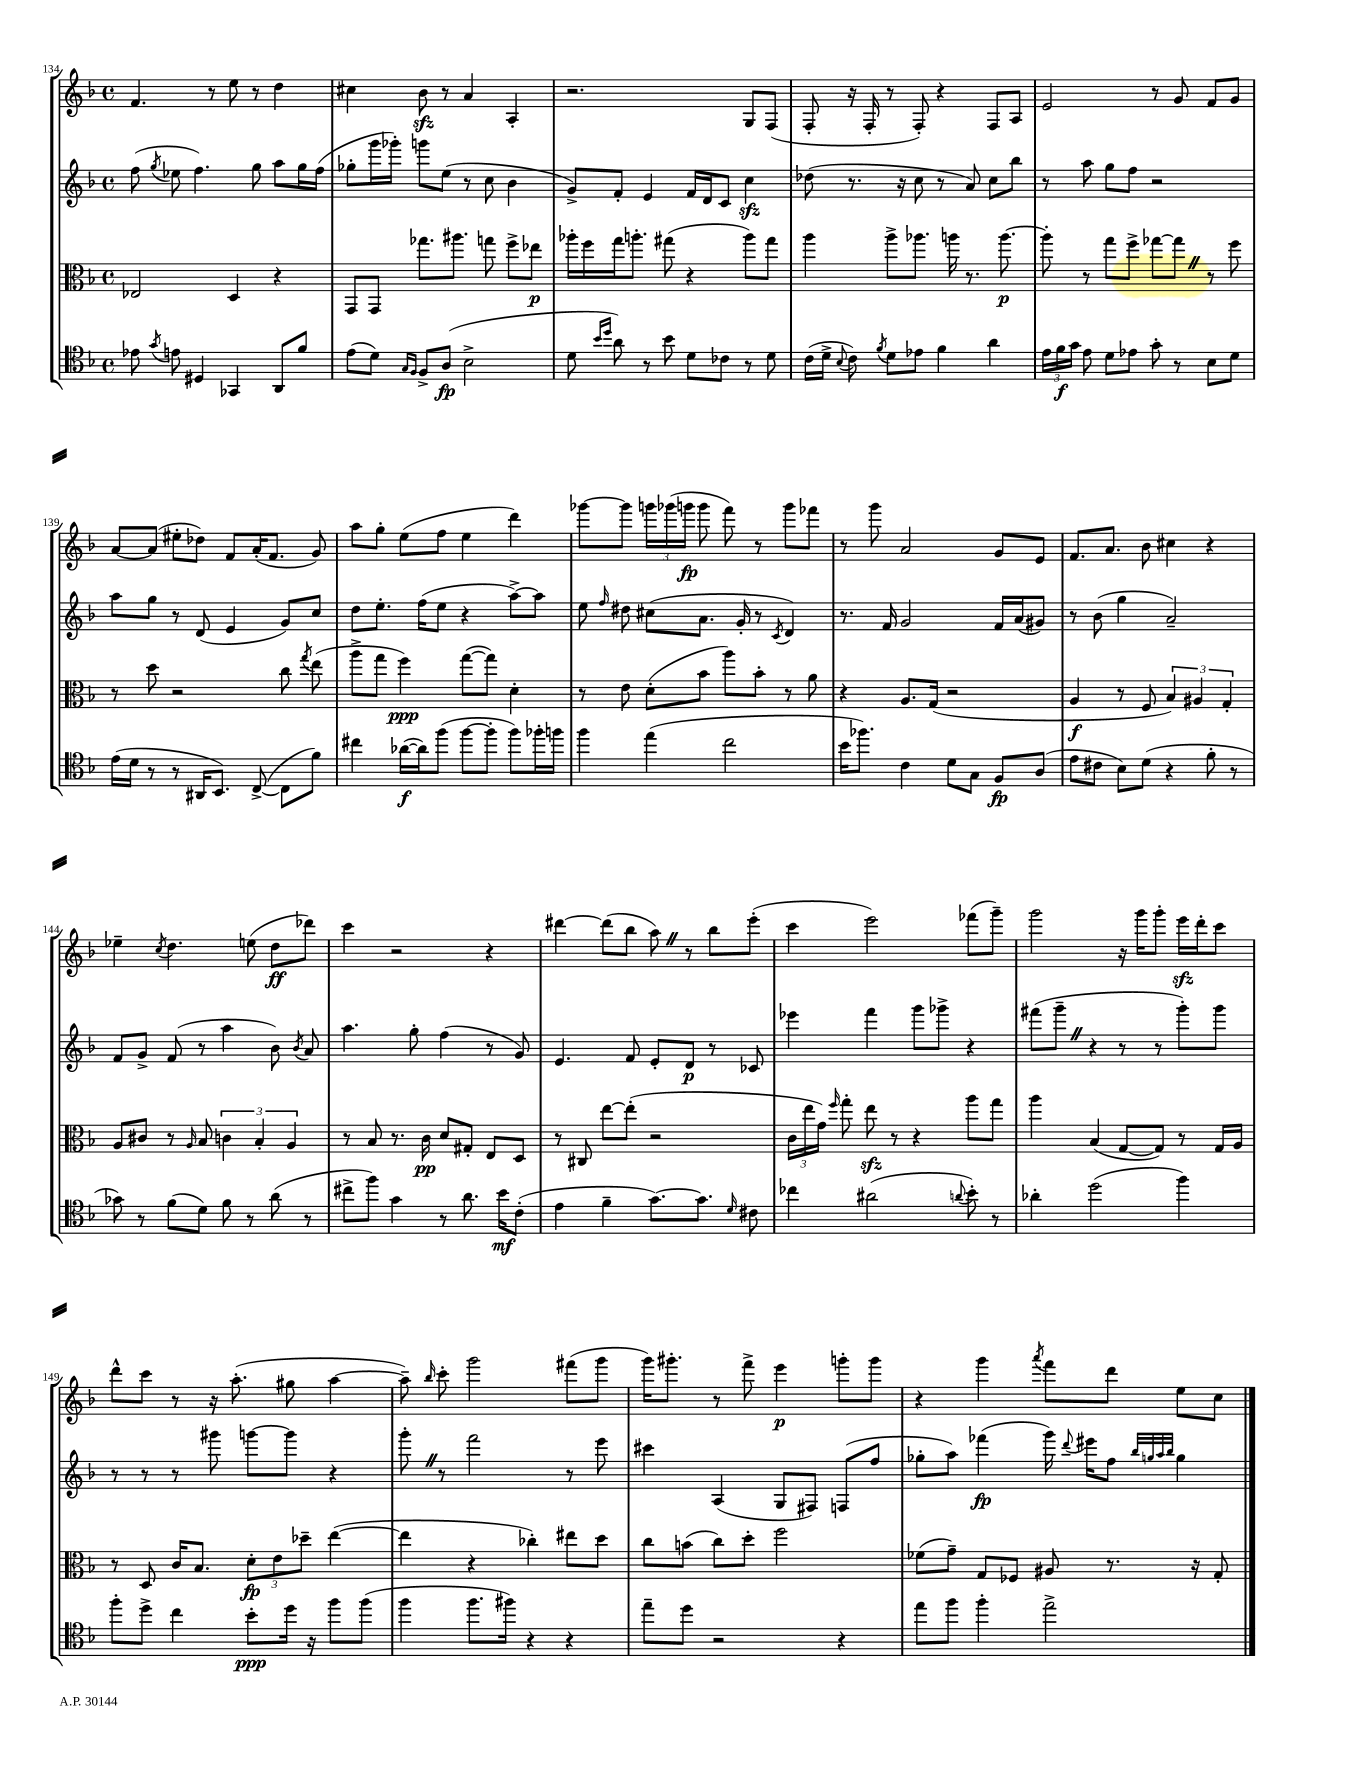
<<
\new StaffGroup <<
\new Staff = "s0" {
    \clef treble \key f \major \defaultTimeSignature \time 4/4
    \autoBeamOff f'4. r8 e''8 r8 d''4 |
    cis''4 bes'8\sfz r8 a'4 a4-. |
    r2. g8[ f8]( |
    f8-. r16 f16-. r8 f8-.) r4 f8[ a8] |
    e'2 r8 g'8 f'8[ g'8] |
    a'8[~ a'8]( eis''8[-. des''8]) f'8[ a'16-.( f'8.] g'8) |
    a''8[ g''8]-. e''8[( f''8] e''4 d'''4) |
    ges'''8[~ ges'''8] \tuplet 3/2 { g'''16[ ges'''16( g'''16]\fp } g'''8 f'''8) r8 g'''8[ fes'''8] |
    r8 g'''8 a'2 g'8[ e'8] |
    f'8.[ a'8.] bes'8 cis''4 r4 |
    ees''4-- \acciaccatura { c''8 } d''4. e''8( d''8[\ff des'''8]) |
    c'''4 r2 r4 |
    dis'''4~ dis'''8[( bes''8] a''8) \once \override BreathingSign.text = \markup { \musicglyph "scripts.caesura.straight" } \breathe r8 bes''8[ e'''8]-.( |
    c'''4 e'''2) fes'''8[( g'''8]--) |
    g'''2 r16 g'''16[ g'''8]-. e'''16[\sfz d'''16-. c'''8] |
    d'''8[-^ c'''8] r8 r16 a''8.-.( gis''8 a''4~ |
    a''8--) \grace { bes''16 } c'''8-. g'''2 fis'''8[( g'''8] |
    g'''16[) gis'''8.]-. r8 f'''8-> e'''4\p g'''8[-. g'''8] |
    r4 g'''4 \acciaccatura { a'''8 } f'''8[ d'''8] e''8[ c''8] \bar "|." |
}
\new Staff = "s1" {
    \clef treble \key f \major \defaultTimeSignature \time 4/4
    \autoBeamOff f''8( \acciaccatura { g''8 } ees''8 f''4.) g''8 a''8[ g''16 f''16]( |
    ges''8[-. g'''16 ges'''16]-.) g'''8[ e''8]( r8 c''8 bes'4 |
    g'8[->) f'8]-. e'4 f'16[ d'16 c'8] c''4\sfz |
    des''8( r8. r16 c''8 r8 a'8) c''8[ bes''8] |
    r8 a''8 g''8[ f''8] r2 |
    a''8[ g''8] r8 d'8( e'4 g'8[) c''8] |
    d''8[ e''8.]-. f''16[( e''8] r4 a''8[~->) a''8] |
    e''8 \grace { f''16 } dis''8 cis''8[( a'8.] g'16-. r8 \acciaccatura { c'8 } d'4) |
    r8. f'16 g'2 f'16[ a'16( gis'8]) |
    r8 bes'8( g''4 a'2--) |
    f'8[ g'8]-> f'8( r8 a''4 bes'8) \acciaccatura { bes'8 } a'8 |
    a''4. g''8-. f''4( r8 g'8) |
    e'4. f'8 e'8[-. d'8]\p r8 ces'8 |
    ees'''4 f'''4 g'''8[ ges'''8]-> r4 |
    fis'''8[( g'''8]-- \once \override BreathingSign.text = \markup { \musicglyph "scripts.caesura.straight" } \breathe r4 r8 r8 g'''8[-.) g'''8] |
    r8 r8 r8 gis'''8 g'''8[~ g'''8] r4 |
    g'''8-. \once \override BreathingSign.text = \markup { \musicglyph "scripts.caesura.straight" } \breathe r8 f'''2 r8 e'''8 |
    cis'''4 a4( g8[ fis8]) f8[( f''8] |
    ges''8[-. a''8]) fes'''4\fp( g'''16) \appoggiatura { d'''8 } eis'''16[ f''8] \grace { bes''32[ g''32 a''32 bes''32] } g''4 \bar "|." |
}
\new Staff = "s2" {
    \clef alto \key f \major \defaultTimeSignature \time 4/4
    \autoBeamOff ees2 d4 r4 |
    g,8[ g,8] ges''8.[ ais''8.] g''8 f''8[-> ees''8]\p |
    aes''16[-. f''16 g''16 a''8.]-. gis''8( r4 a''8[) gis''8] |
    a''4 a''8[-> aes''8.] a''16 r8. a''8.~\p |
    a''8-. r8 g''8[ f''8]-> ges''8[~ ges''8] \once \override BreathingSign.text = \markup { \musicglyph "scripts.caesura.straight" } \breathe r8 f''8 |
    r8 d''8 r2 c''8 \acciaccatura { g''8 } e''8( |
    a''8[-> g''8] f''4\ppp) g''8[~( g''8]) d'4-. |
    r8 e'8 d'8[-.( bes'8] a''8[) bes'8]-. r8 a'8 |
    r4 a8.[ g16]( r2 |
    a4\f r8 f8 \tuplet 3/2 { bes4) ais4 g4-. } |
    a8[ cis'8] r8 \grace { a16 } bes8 \tuplet 3/2 { c'4 bes4-. a4 } |
    r8 bes8 r8. c'16\pp d'8[ gis8]-. e8[ d8] |
    r8 cis8 e''8[~ e''8]-.( r2 |
    \tuplet 3/2 { c'16[ e''16 g'16]) } \grace { f''16 } g''8-. e''8\sfz r8 r4 a''8[ g''8] |
    a''4 bes4( g8[~ g8]) r8 g16[ a16] |
    r8 d8 c'16[ bes8.] \tuplet 3/2 { d'8[-.\fp e'8 des''8]-- } e''4~( |
    e''4 r4 ces''4-.) eis''8[ d''8] |
    c''8[ b'8]( c''8[) d''8]-. f''2 |
    fes'8[( g'8]--) g8[ fes8] ais8 r8. r16 g8-. \bar "|." |
}
\new Staff = "s3" {
    \clef tenor \key f \major \defaultTimeSignature \time 4/4
    \autoBeamOff ees'8 \acciaccatura { g'8 } e'8 dis4 ges,4 a,8[ f'8] |
    e'8[( d'8]) \grace { g16[ f16] } f8[-> a8]\fp( bes2-> |
    d'8 \grace { bes'16[ d''16] } a'8) r8 bes'8 d'8[ ces'8] r8 d'8 |
    c'16[( d'16]-> \appoggiatura { bes8 } c'8) \acciaccatura { f'8 } d'8[ ees'8] f'4 a'4 |
    \tuplet 3/2 { e'16[ f'16\f g'16] } e'8 d'8[ ees'8] g'8-. r8 bes8[ d'8] |
    e'16[( d'16] r8 r8 ais,16[ bes,8.]) c8~->( c8[ f'8]) |
    cis''4 aes'16[~\f( aes'16) f''8]( f''8[~ f''8]-. f''8[) fes''16-. f''16] |
    f''4 e''4( c''2 |
    bes'16[ fes''8.]) c'4 d'8[ g8] f8[\fp a8]( |
    e'8[ cis'8] bes8[) d'8]( r4 f'8-. r8 |
    ges'8) r8 f'8[( d'8]) f'8 r8 a'8( r8 |
    cis''8[-> f''8]) g'4 r8 a'8. bes'16[\mf c'8]-.( |
    e'4 f'4-- g'8.[~) g'8.] \grace { d'16 } cis'8 |
    ces''4 ais'2( \appoggiatura { a'8 } bes'8-.) r8 |
    aes'4-. d''2( f''4) |
    f''8[-. d''8]-> c''4 bes'8[-.\ppp d''16] r16 f''8[ f''8]( |
    f''4 f''8.[ fis''16]) r4 r4 |
    e''8[-- d''8] r2 r4 |
    e''8[ f''8] f''4-. e''2-> \bar "|." |
}
>>
>>
\layout { \context { \Score currentBarNumber = #134 } }
